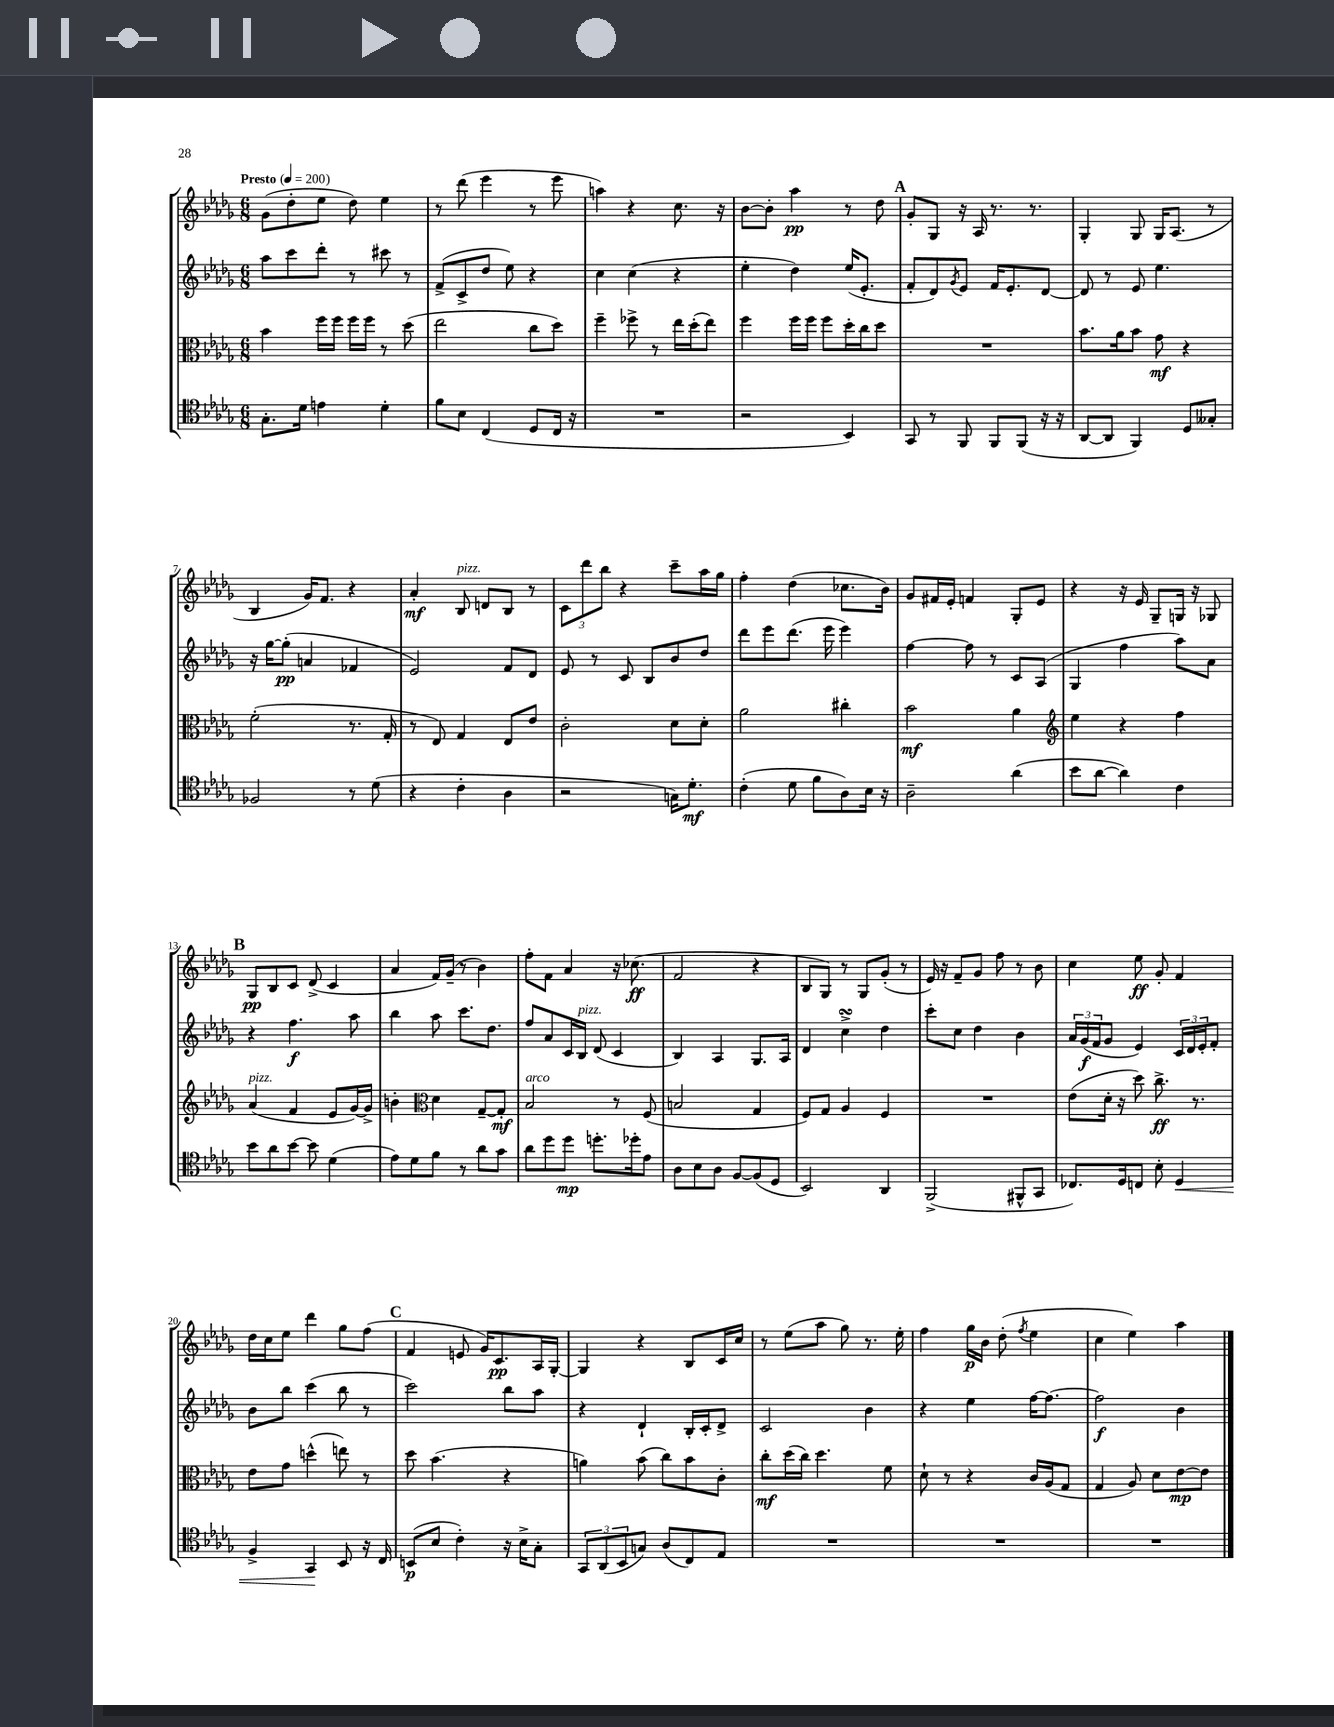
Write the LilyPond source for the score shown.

<<
\new StaffGroup <<
\new Staff = "s0" {
    \clef treble \key des \major \numericTimeSignature \time 6/8 \tempo "Presto" 4 = 200
    ges'8( des''8-. ees''8 des''8) ees''4 |
    r8 des'''8( ees'''4 r8 ees'''8 |
    a''4) r4 c''8. r16 |
    bes'8~ bes'8-. aes''4\pp r8 des''8 |
    \mark \markup { \bold "A" } ges'8-. ges8 r16 aes16 r8. r8. |
    ges4-. ges8 ges16 aes8.( r8 |
    bes4 ges'16) f'8. r4 |
    aes'4-.\mf bes8^\markup { \italic "pizz." } d'8 bes8 r8 |
    \tuplet 3/2 { c'8 des'''8 bes''8 } r4 c'''8-- aes''16 ges''16 |
    f''4-. des''4( ces''8. bes'16) |
    ges'8 fis'16 ees'16-. f'4 ges8-. ees'8 |
    r4 r16 ees'16 ges8-- g16 r16 ges8 |
    \mark \markup { \bold "B" } ges8\pp bes8 c'8 des'8->( c'4 |
    aes'4 f'16) ges'16--( r8 bes'4) |
    f''8-. f'8 aes'4 r16 ces''8.\ff( |
    f'2 r4 |
    bes8 ges8) r8 ges8 ges'8-.( r8 |
    ees'16) r16 f'8-- ges'8 f''8 r8 bes'8 |
    c''4 ees''8\ff ges'8-. f'4 |
    des''16 c''16 ees''8 des'''4 ges''8 f''8( |
    \mark \markup { \bold "C" } f'4 e'8 ges'16) c'8.\pp aes16 ges16~-. |
    ges4 r4 bes8 c'16 c''16 |
    r8 ees''8( aes''8 ges''8) r8. ees''16-. |
    f''4 ges''16\p bes'16 des''8-.( \acciaccatura { f''8 } ees''4 |
    c''4 ees''4) aes''4 \bar "|." |
}
\new Staff = "s1" {
    \clef treble \key des \major \numericTimeSignature \time 6/8
    aes''8 c'''8 des'''8-. r8 cis'''8 r8 |
    f'8->( c'8-> des''8 ees''8) r4 |
    c''4 c''4( r4 |
    ees''4-. des''4) ees''16( ees'8.-. |
    \mark \markup { \bold "A" } f'8-. des'8) \acciaccatura { ges'8 } ees'8 f'16 ees'8.-. des'8~ |
    des'8 r8 ees'8 ees''4. |
    r16 ges''16~ ges''8-.\pp( a'4 fes'4 |
    ees'2) f'8 des'8 |
    ees'8 r8 c'8 bes8 bes'8 des''8 |
    des'''8 ees'''8 des'''8.( ees'''16 ees'''4) |
    f''4~ f''8 r8 c'8 aes8( |
    ges4 f''4 aes''8) aes'8 |
    \mark \markup { \bold "B" } r4 f''4.\f aes''8 |
    bes''4 aes''8 c'''8. des''8. |
    f''8 aes'8 c'16 bes16^\markup { \italic "pizz." } des'8( c'4 |
    bes4) aes4 ges8. aes16 |
    des'4 c''4->\turn des''4 |
    c'''8-. c''8 des''4 bes'4 |
    \tuplet 3/2 { aes'16 ges'16\f( f'16 } ges'8 ees'4) \tuplet 3/2 { c'16 des'16 ees'16-. } f'8-. |
    bes'8 bes''8 c'''4( bes''8 r8 |
    \mark \markup { \bold "C" } c'''2) bes''8 aes''8 |
    r4 des'4-! bes16-. c'16-. des'8-> |
    c'2 bes'4 |
    r4 ees''4 f''16~ f''8.~ |
    f''2\f bes'4 \bar "|." |
}
\new Staff = "s2" {
    \clef alto \key des \major \numericTimeSignature \time 6/8
    bes'4 f''16 f''16 f''16 f''16 r8 des''8( |
    ees''2 c''8 des''8) |
    f''4-- fes''8-> r8 ees''16 des''16-.( ees''8) |
    f''4 f''16 f''16 f''8 des''16-. c''16 des''8 |
    \mark \markup { \bold "A" } R2. |
    bes'8. aes'16 bes'8 ges'8\mf r4 |
    f'2-.( r8. ges16-. |
    r8 ees8) ges4 ees8 ees'8 |
    c'2-. des'8 des'8-. |
    aes'2 cis''4-. |
    bes'2\mf aes'4 |
    \clef treble ees''4 r4 f''4 |
    \mark \markup { \bold "B" } aes'4^\markup { \italic "pizz." }( f'4 ees'8 ges'16~) ges'16-> |
    b'4-. \clef alto des'4 ges8~-- ges8-.\mf |
    bes2^\markup { \italic "arco" } r8 f8( |
    b2 ges4 |
    f8) ges8 aes4 f4 |
    R2. |
    ees'8( des'16-. r16 des''8) c''8.->\ff r8. |
    ees'8 ges'8 d''4-^( e''8) r8 |
    \mark \markup { \bold "C" } des''8 bes'4.( r4 |
    a'4) bes'8( c''8) bes'8 c'8-. |
    c''8-.\mf des''16( c''16) des''4. f'8 |
    des'8-! r8 r4 c'16 aes16( ges8 |
    ges4 aes8) des'8 ees'8~\mp ees'8 \bar "|." |
}
\new Staff = "s3" {
    \clef tenor \key des \major \numericTimeSignature \time 6/8
    ges8.-. des'16 e'4 des'4-. |
    f'8 bes8 c4( des8 c16 r16 |
    R2. |
    r2 bes,4) |
    \mark \markup { \bold "A" } ges,8 r8 f,8 f,8 f,8( r16 r16 |
    aes,8~ aes,8 f,4) des8 geses8-. |
    fes2 r8 des'8( |
    r4 c'4-. aes4 |
    r2 g16) des'8.-.\mf |
    c'4-.( des'8 f'8 aes8) bes16 r16 |
    aes2-- aes'4( |
    bes'8 aes'8~ aes'4) c'4 |
    \mark \markup { \bold "B" } bes'8 aes'8 bes'8~ bes'8 des'4( |
    ees'8) des'8 f'8 r8 aes'8 ges'8 |
    aes'8 des''8 des''8\mp d''8.-. des''16-. ees'8 |
    aes8 bes8 aes8 f8~ f8( des8 |
    bes,2) aes,4 |
    f,2->( fis,8-^ ges,8 |
    ces8.) des16 c8 bes8-. des4\< |
    f4-> ges,4\! bes,8 r16 c16 |
    \mark \markup { \bold "C" } b,8\p( bes8 c'4-.) r16 bes16-> ges8-. |
    \tuplet 3/2 { ges,8 aes,8( bes,8 } g8) aes8( c8) ees8 |
    R2. |
    R2. |
    R2. \bar "|." |
}
>>
>>
